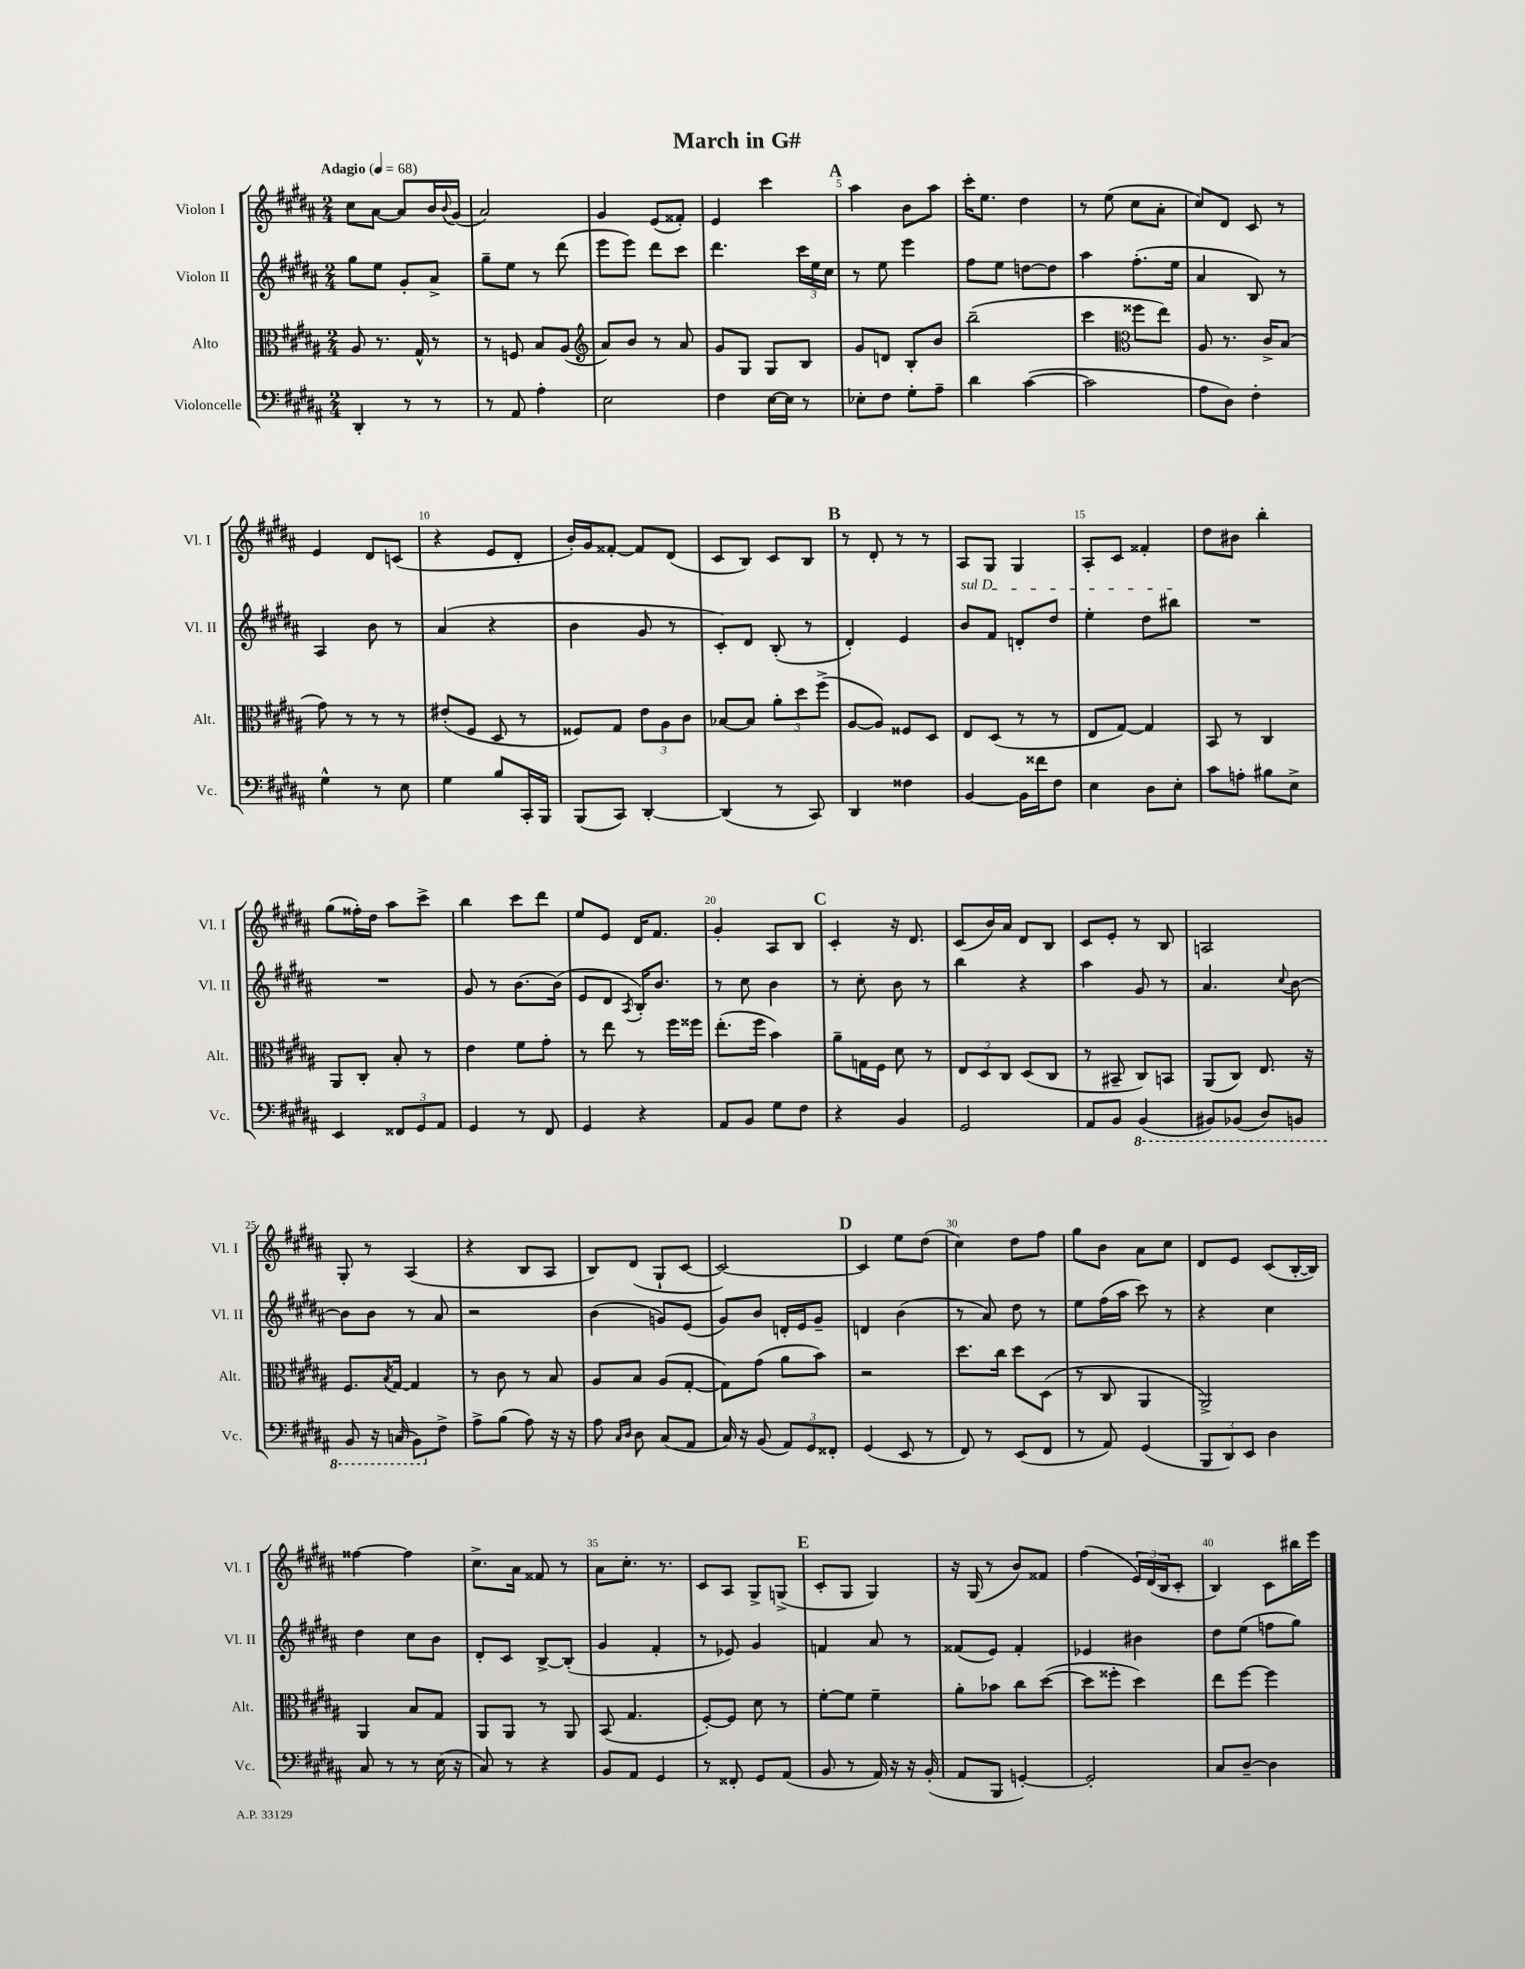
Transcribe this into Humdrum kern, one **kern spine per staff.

**kern	**kern	**kern	**kern
*part4	*part3	*part2	*part1
*staff4	*staff3	*staff2	*staff1
*I"Violoncelle	*I"Alto	*I"Violon II	*I"Violon I
*I'Vc.	*I'Alt.	*I'Vl. II	*I'Vl. I
*clefF4	*clefC3	*clefG2	*clefG2
*k[f#c#g#d#a#]	*k[f#c#g#d#a#]	*k[f#c#g#d#a#]	*k[f#c#g#d#a#]
*M2/4	*M2/4	*M2/4	*M2/4
*MM68	*MM68	*MM68	*MM68
=1	=1	=1	=1
!	!	!	!LO:TX:a:B:t=Adagio
4DD#'/	8A#/	8gg#\L	8cc#\L
.	8.r	8ee\J	[8a#\J
8r	.	8g#'/L	8a#/L]
.	16G#^^/	.	.
8r	8r	8a#^/J	16b/L
.	.	.	8qqb/
.	.	.	(16g#/JJ
=2	=2	=2	=2
8r	8r	8gg#~\L	2a#/)
8AA#/	8Fn/	8ee\J	.
4A#'\	8B/L	8r	.
.	(8A#/J	(8ddd#\	.
=3	=3	=3	=3
*	*clefG2	*	*
2E\	8a#/L)	8eee\L	4g#/
.	8b/J	8eee\J)	.
.	8r	8ddd#\L	(8e/L
.	8a#/	8ccc#\J	8f##X'/J)
=4	=4	=4	=4
4F#\	8g#/L	4.ddd#\	4e/
.	8G#/J	.	.
[16E\LL	8G#/L	.	4ccc#\
16E\JJ]	.	.	.
8r	8B/J	24ccc#\LL	.
.	.	24ee\	.
.	.	24cc#\JJ	.
!!LO:REH:place=s1:t=A
=5	=5	=5	=5
8E-X'\L	8g#/L	8r	4aa#\
8F#\J	8dn/J	8ee\	.
8G#'\L	8B'/L	4eee\	8b\L
8A#~\J	8b/J	.	8aa#\J
=6	=6	=6	=6
4d#\	(2bb~\	8ff#\L	16ccc#'\KL
.	.	.	8.ee\J
.	.	8ee\J	.
([4c#\	.	[8ddn\L	4dd#\
.	.	8dd\J]	.
=7	=7	=7	=7
2c#\]	4ccc#\	4aa#\	8r
.	.	.	(8ee\
*	*clefC3	*	*
.	8ff##X\L	(8.ff#'\L	8cc#\L
.	8ee\J)	.	8a#'\J
.	.	16ee\Jk	.
=8	=8	=8	=8
8A#\L	8A#/	4a#/	8cc#/L)
8D#\J)	8.r	.	8d#/J
4F#'\	.	8B/)	8c#/
.	16c#^/KL	.	.
.	(8B/J	8r	8r
!!LO:LB:g=z
=9	=9	=9	=9
4G#^^\	8g#\)	4A#/	4e/
.	8r	.	.
8r	8r	8b\	8d#/L
8E\	8r	8r	(8cn/J
=10	=10	=10	=10
4G#\	(8e#X'/L	(4a#/	4r
.	8F#/J	.	.
8B/L	8D#/	4r	8e/L
16CC#'/L	8r	.	8d#'/J
16BBB/JJ	.	.	.
=11	=11	=11	=11
(8BBB/L	8F##X/L)	4b\	16b'/LL)
.	.	.	16g#/J
8CC#/J)	8G#/J	.	[8f##X'/J
[4DD#'/	12e\L	8g#/	8f##/L]
.	12A#\	.	.
.	.	8r	(8d#/J
.	12c#\J	.	.
=12	=12	=12	=12
(4DD#/]	[8B-X/L	8c#'/L)	8c#/L
.	8B-/J]	8d#/J	8B/J)
8r	12a#'\L	(8B'/	8c#/L
.	12dd#\	.	.
8CC#/)	.	8r	8B/J
.	(12ff#^\J	.	.
!!LO:REH:place=s1:t=B
=13	=13	=13	=13
4DD#/	[8A#/L	4d#'/)	8r
.	8A#/J])	.	8d#'/
4F##X\	8F##X/L	4e/	8r
.	8D#/J	.	8r
=14	=14	=14	=14
!	!	!LO:TX:a:i:t=sul D	!
[4BB/	8E/L	8b/L	8A#/L
.	(8D#/J	8f#/J	8G#/J
16BB\LL]	8r	8dn'/L	4G#/
16f##X\J	.	.	.
8F#\J	8r	8dd#/J	.
=15	=15	=15	=15
4E\	8E/L	4ee'\	8A#'/L
.	[8G#/J)	.	8c#/J
8D#\L	4G#/]	8dd#\L	4f##X'/
8E'\J	.	8bb#X\J	.
=16	=16	=16	=16
8c#\L	8BB/	2r	8dd#\L
8An'\J	8r	.	8b#X\J
8B#X\L	4C#/	.	4bb'\
8E^\J	.	.	.
!!LO:LB:g=z
=17	=17	=17	=17
4EE/	8AA#/L	2r	(8gg#\L
.	8C#'/J	.	16ff##X'\L)
.	.	.	16dd#\JJ
12FF##X/L	8B'/	.	8aa#\L
12GG#/	.	.	.
.	8r	.	8ccc#^\J
12AA#/J	.	.	.
=18	=18	=18	=18
4GG#/	4e\	8g#/	4bb\
.	.	8r	.
8r	8f#\L	[8.b\L	8ccc#\L
8FF#/	8g#'\J	.	8ddd#\J
.	.	(16b\Jk]	.
=19	=19	=19	=19
4GG#/	8r	8e/L	8ee/L
.	8ee\	8d#/J	8e/J
.	.	8qA#/	.
4r	8r	16B'/KL)	16d#/KL
.	.	8.b/J	8.f#/J
.	16ff#\LL	.	.
.	16ff##X\JJ	.	.
=20	=20	=20	=20
8AA#/L	(8.ee'\L	8r	4g#'/
8BB/J	.	8cc#\	.
.	16ff#\Jk	.	.
8G#\L	4b\)	4b\	8A#/L
8F#\J	.	.	8B/J
!!LO:REH:place=s1:t=C
=21	=21	=21	=21
4r	8a#~\L	8r	4c#'/
.	16Gn\L	8cc#'\	.
.	16F#\JJ	.	.
4BB/	8d#\	8b\	16r
.	.	.	8.d#/
.	8r	8r	.
=22	=22	=22	=22
2GG#/	12E/L	4bb\	(8c#/L
.	12D#/	.	.
.	.	.	16b/L)
.	12C#/J	.	.
.	.	.	16a#/JJ
.	(8D#/L	4r	8d#/L
.	8C#/J	.	8B/J
=23	=23	=23	=23
8AA#/L	8r	4aa#\	8c#/L
8BB/J	8BB#X~/	.	8e'/J
*8ba	*	*	*
(4BBB/	8C#/L)	8g#/	8r
.	8BBn/J	8r	8B/
=24	=24	=24	=24
8BBB#X/L)	(8AA#/L	4.a#/	2An/
(8BBB-X/J	8C#/J)	.	.
8DD#/L)	8.E/	.	.
.	.	8qqcc#/	.
8BBBn/J	.	[8b\	.
.	16r	.	.
!!LO:LB:g=z
=25	=25	=25	=25
8BBB/	8.F#/L	8b\L]	8G#'/
16r	.	8b\J	8r
.	8qB/	.	.
(16CCn/	[16G#/Jk	.	.
8BBB\L)	4G#/]	8r	(4A#/
*X8ba	*	*	*
8F#^\J	.	8a#/	.
=26	=26	=26	=26
8A#^\L	8r	2r	4r
(8B\J	8c#\	.	.
8A#\)	8r	.	8B/L
16r	8B/	.	8A#/J
16r	.	.	.
=27	=27	=27	=27
8A#\	8A#/L	(4b\	8B/L)
16qqC#/LL	.	.	.
16qqD#/JJ	.	.	.
8D#\	8B/J	.	(8d#/J
(8C#/L	(8A#/L	8gn/L)	8G#`/L
8AA#/J	[8G#'/J	(8e/J	[8c#/J
=28	=28	=28	=28
16C#/)	8G#\L])	8g#/L)	2c#/_)
16r	.	.	.
(8BB/	(8g#\J	8b/J	.
12AA#/L)	8a#\L	16dn'/LL	.
.	.	16e/J	.
12GG#/	.	.	.
.	8b\J)	8g#~/J	.
12FF##X'/J	.	.	.
!!LO:REH:place=s1:t=D
=29	=29	=29	=29
(4GG#/	2r	4dn/	4c#/]
8EE/	.	(4b\	8ee\L
8r	.	.	(8dd#\J
=30	=30	=30	=30
8FF#/)	8.dd#\L	8r	4cc#\)
8r	.	8a#/)	.
.	16cc#\Jk	.	.
(8EE/L	8dd#\L	8dd#\	8dd#\L
8FF#/J	(8D#\J	8r	8ff#\J
=31	=31	=31	=31
8r	8r	8ee\L	8gg#\L
8AA#/)	8C#/	(16ff#\L	8b\J
.	.	16aa#\JJ	.
(4GG#/	4AA#/	8ccc#\)	8a#\L
.	.	8r	8cc#\J
=32	=32	=32	=32
12BBB/L	2AA#^/)	4r	8d#/L
12DD#/)	.	.	.
.	.	.	8e/J
12EE/J	.	.	.
4D#\	.	4cc#\	(8c#/L
.	.	.	[16B'/L
.	.	.	16B/JJ])
!!LO:LB:g=z
=33	=33	=33	=33
8C#/	4AA#/	4dd#\	[4ff##X\
8r	.	.	.
8r	8B/L	8cc#\L	4ff##\]
(16E\	8G#/J	8b\J	.
16r	.	.	.
=34	=34	=34	=34
8C#/)	8AA#/L	8d#'/L	8.cc#^\L
8r	8AA#/J	8c#/J	.
.	.	.	16a#\Jk
4r	8r	[8B^/L	8f##X/
.	8AA#/	(8B'/J]	8r
=35	=35	=35	=35
8BB/L	(8BB/	4g#/	8a#\L
8AA#/J	4.G#/	.	8.cc#'\J
4GG#/	.	4f#'/	.
.	.	.	8.r
=36	=36	=36	=36
8r	[8F#'/L)	8r	8c#/L
8FF##X'/	8F#/J]	8e-X/)	8A#/J
8GG#/L	8d#\	4g#/	8G#^/L
(8AA#/J	8r	.	(8Gn^/J
!!LO:REH:place=s1:t=E
=37	=37	=37	=37
8BB/	[8f#'\L	4fn/	8c#'/L
8r	8f#\J]	.	8G#/J
16AA#/)	4f#~\	8a#/	4G#/)
16r	.	.	.
16r	.	8r	.
(16BB'/	.	.	.
=38	=38	=38	=38
8AA#/L	8a#'\L	(8f##X/L	16r
.	.	.	(16G#/
8BBB/J	8b-X\J	8e/J)	8r
[4GGn'/)	8cc#\L	4f##'/	8b/L)
.	([8dd#\J	.	8f##X/J
=39	=39	=39	=39
2GG'/]	8dd#\L]	4e-X/	(4ff#\
.	8ff##X'\J	.	.
.	4dd#\)	4b#X\	24e/LL)
.	.	.	(24d#/
.	.	.	24B/J
.	.	.	8c#'/J
=40	=40	=40	=40
8C#/L	8ee\L	8dd#\L	4B/)
[8D#~/J	[8ff#\J	(8ee\J	.
4D#\]	4ff#\]	8ffn\L	8c#\L
.	.	8gg#\J)	16bb#X\L
.	.	.	16eee\JJ
==	==	==	==
*-	*-	*-	*-
